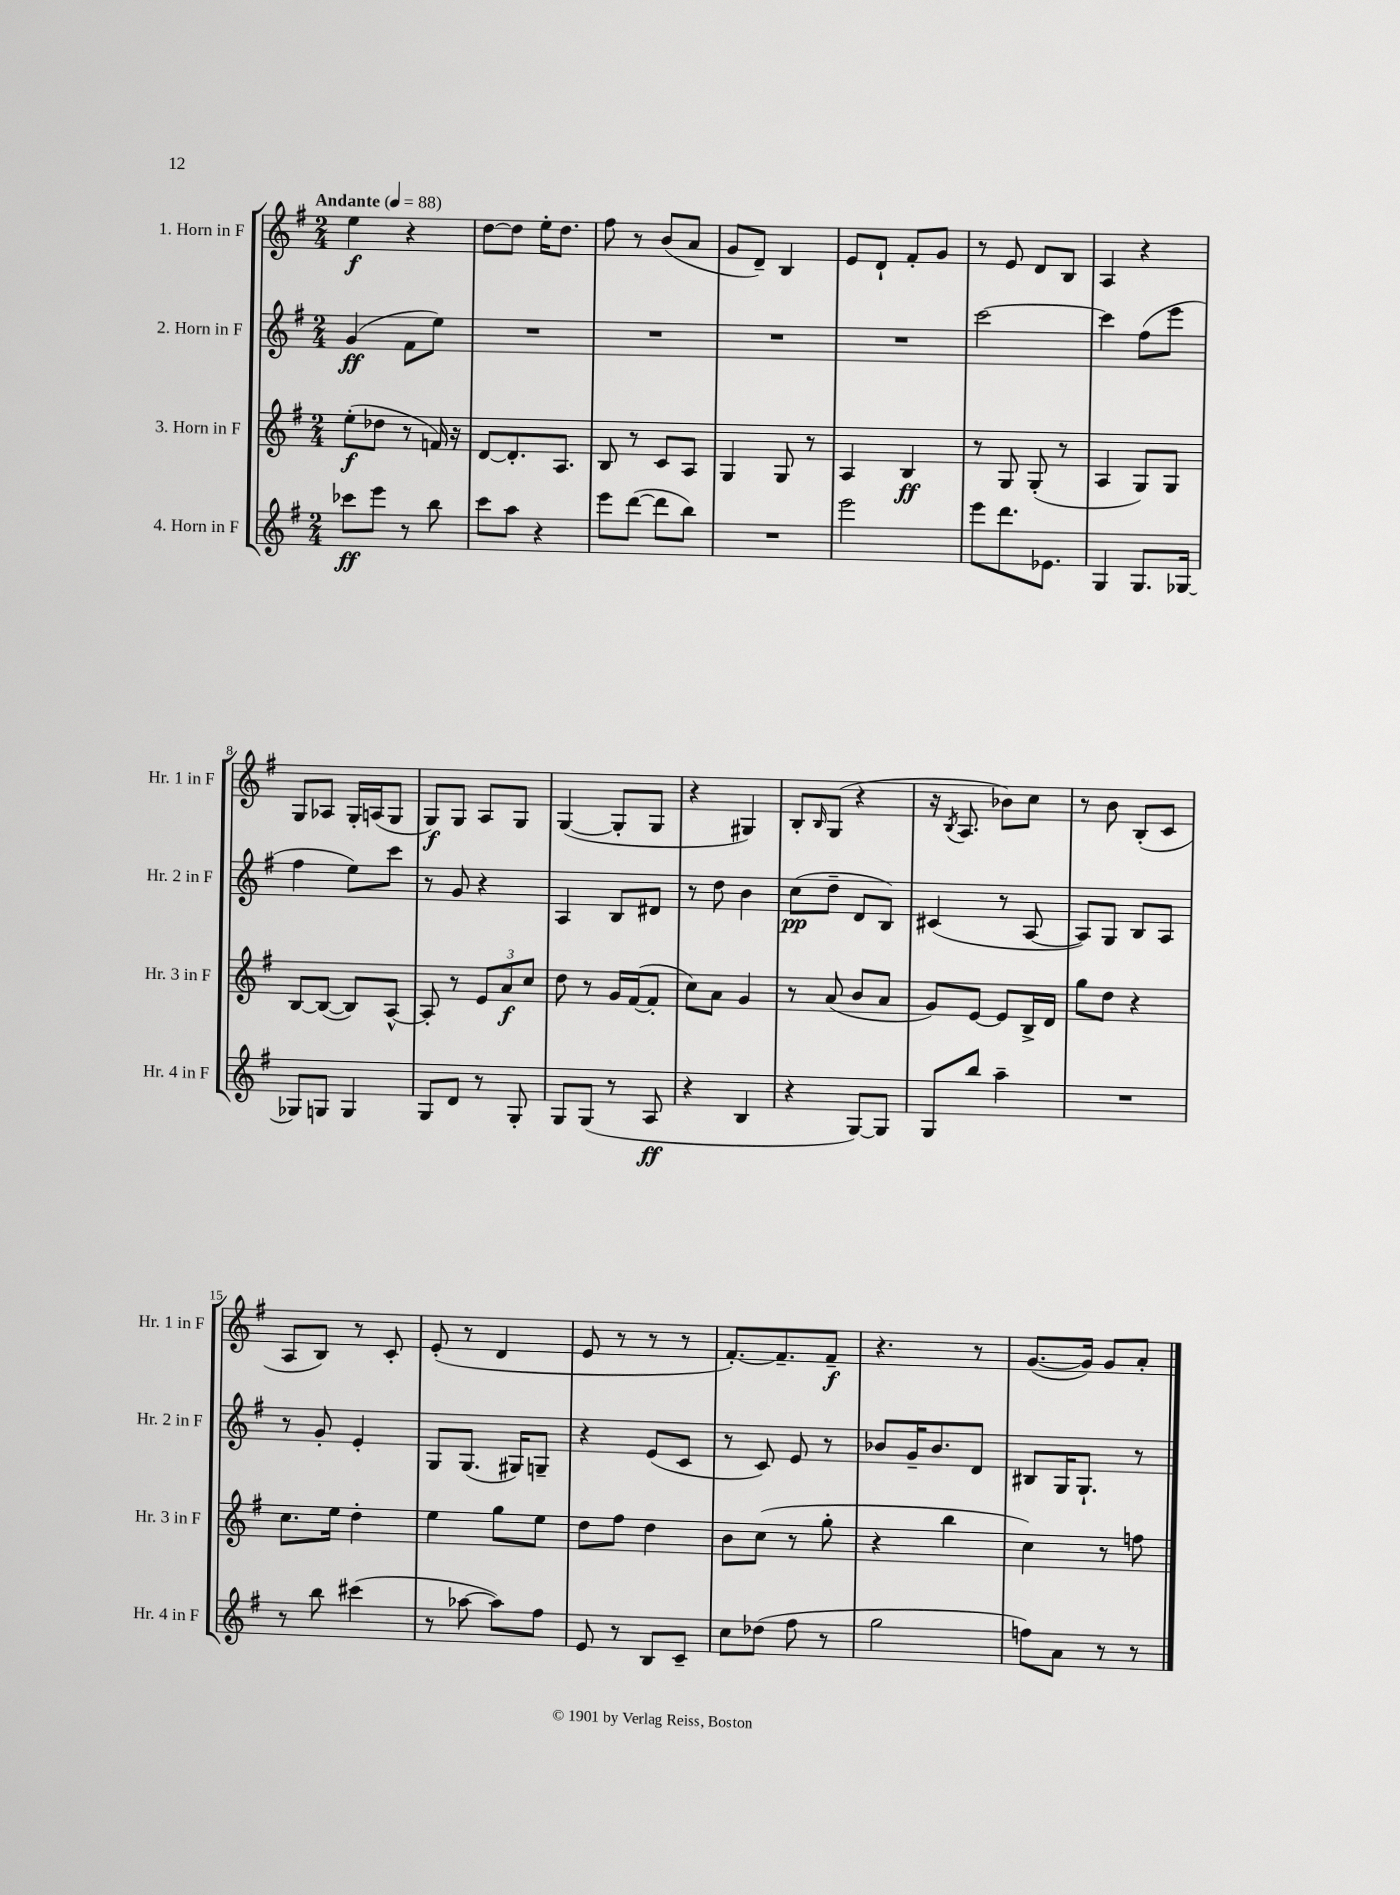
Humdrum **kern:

**kern	**kern	**kern	**kern
*staff4	*staff3	*staff2	*staff1
*clefG2	*clefG2	*clefG2	*clefG2
*k[f#]	*k[f#]	*k[f#]	*k[f#]
*M2/4	*M2/4	*M2/4	*M2/4
*MM88	*MM88	*MM88	*MM88
8ccc-\L	(8ee'\L	(4g/	4ee\
8eee\J	8dd-\J	.	.
8r	8r	8f#\L	4r
8bb\	16f/)	8ee\J)	.
.	16r	.	.
=	=	=	=
8ccc\L	[8d/L	2r	[8dd\L
8aa\J	8.d'/]	.	8dd\]J
4r	.	.	16ee'\LK
.	8.A/J	.	8.dd\J
=	=	=	=
8eee\L	8B/	2r	8ff#\
([8ddd\J	8r	.	8r
8ddd\]L	8c/L	.	(8b/L
8bb\J)	8A/J	.	8a/J
=	=	=	=
2r	4G/	2r	8g/L
.	.	.	8d~/J)
.	8G/	.	4B/
.	8r	.	.
=	=	=	=
2eee\	4A/	2r	8e/L
.	.	.	8d`/J
.	4B/	.	8f#'/L
.	.	.	8g/J
=	=	=	=
8eee\L	8r	[2ccc\	8r
8.ddd\	8G/	.	8e/
.	(8G'/	.	8d/L
8.e-\J	.	.	.
.	8r	.	8B/J
=	=	=	=
4G/	4A/	4ccc\]	4A/
8.G/L	8G/L)	(8ff#\L	4r
.	8G/J	8eee\J	.
[16G-/Jk	.	.	.
=	=	=	=
8G-/]L	[8B/L	4ff#\	8G/L
8G/J	(8B/_J	.	8A-/J
4G/	8B/]L)	8ee\L)	16G'/LL
.	.	.	(16A/J
.	[8A^^/J	8ccc\J	8G/J
=	=	=	=
8G/L	8A'/]	8r	8G/L)
8d/J	8r	8g/	8G/J
8r	12e/L	4r	8A/L
.	12a/	.	.
8G'/	.	.	8G/J
.	12cc/J	.	.
=	=	=	=
8G/L	8dd\	4A/	([4G/
(8G/J	8r	.	.
8r	16g/LL	8B/L	8G'/]L
.	([16f#/J	.	.
8A/	8f#'/]J	8d#/J	8G/J
=	=	=	=
4r	8cc\L)	8r	4r
.	8a\J	8dd\	.
4B/	4g/	4b\	4G#/)
=	=	=	=
4r	8r	(8cc\L	8B'/L
.	.	.	16qqB/
.	(8a/	8dd~\J	(8G/J
[8G/L)	8b/L	8d/L	4r
8G/]J	8a/J	8B/J)	.
=	=	=	=
8G/L	8g/L)	(4c#/	16r
.	.	.	8qB/
.	.	.	8.A/
8bb/J	[8e/J	.	.
4aa~\	8e/]L	8r	8b-\L)
.	16B^/L	[8A/	8cc\J
.	16d/JJ	.	.
=	=	=	=
2r	8gg\L	8A/]L)	8r
.	8dd\J	8G/J	8b\
.	4r	8B/L	(8B'/L
.	.	8A/J	8c/J
=	=	=	=
8r	8.cc\L	8r	8A/L
8bb\	.	8g'/	8B/J)
.	16ee\Jk	.	.
(4ccc#\	4dd'\	4e'/	8r
.	.	.	8c'/
=	=	=	=
8r	4ee\	8G/L	(8e'/
[8aa-\	.	(8.G/J	8r
8aa-\]L)	8gg\L	.	4d/
.	.	16G#/LK)	.
8ff#\J	8ee\J	8G~/J	.
=	=	=	=
8e/	8dd\L	4r	8e/
8r	8ff#\J	.	8r
8B/L	4dd\	(8e/L	8r
8c~/J	.	8c/J	8r
=	=	=	=
8cc\L	8b\L	8r	[8.f#'/L)
(8dd-\J	(8cc\J	8c/)	.
.	.	.	8.f#~/]
8ff#\	8r	8e/	.
8r	8gg'\	8r	8f#~/J
=	=	=	=
2gg\	4r	8b-/L	4.r
.	.	16g~/K	.
.	.	8.b-/	.
.	4bb\	.	.
.	.	8d/J	8r
=	=	=	=
8ff\L)	4cc\)	8B#/L	([8.g/L
8a\J	.	16G/K	.
.	.	8.G`/J	16g/]Jk)
8r	8r	.	8g/L
8r	8ff\	8r	8a'/J
==	==	==	==
*-	*-	*-	*-
